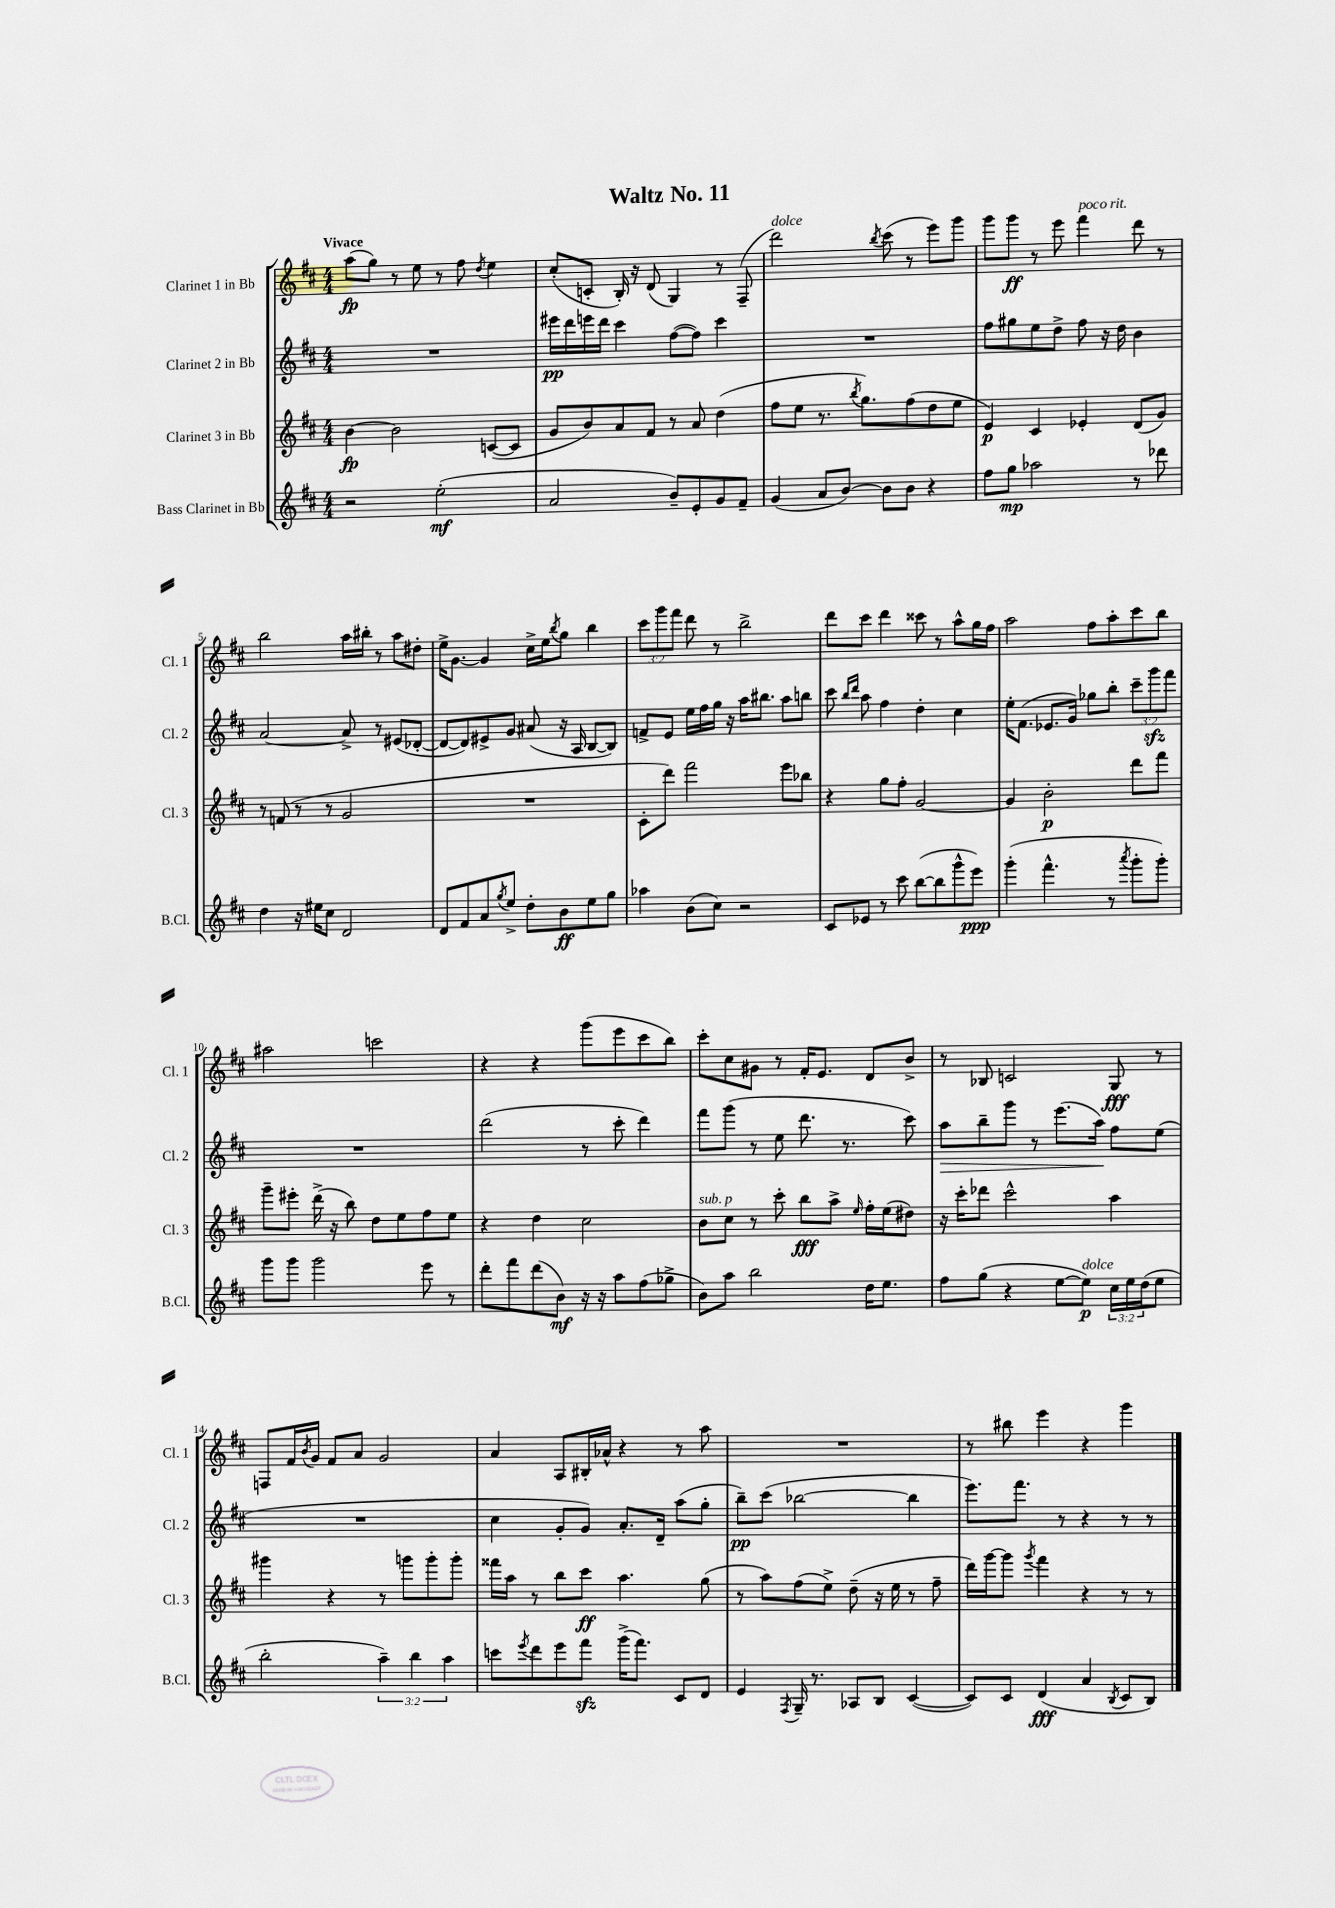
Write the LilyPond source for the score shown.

\header { title = "Waltz No. 11" }
<<
\new StaffGroup <<
\new Staff = "s0" \with { instrumentName = "Clarinet 1 in Bb" shortInstrumentName = "Cl. 1" } {
    \clef treble \key d \major \numericTimeSignature \time 4/4 \override Staff.TupletNumber.text = #tuplet-number::calc-fraction-text \tempo "Vivace"
    a''8\fp( g''8) r8 e''8 r8 fis''8 \acciaccatura { d''8 } e''4 |
    cis''8-.( c'8-. b16-.) r16 d'8( g4) r8 fis8--( |
    d'''2^\markup { \italic "dolce" }) \acciaccatura { b''8 } cis'''8( r8 e'''8) g'''8 |
    g'''8 g'''8\ff r8 e'''8 fis'''4^\markup { \italic "poco rit." } d'''8 r8 |
    b''2 a''16 bis''16-. r8 a''8 dis''8-. |
    e''16-> g'8.~ g'4 cis''16-> e''16 \acciaccatura { b''8 } g''8 b''4 |
    \tuplet 3/2 { cis'''8 g'''8 fis'''8 } d'''8 r8 b''2-> |
    d'''8 cis'''8 d'''4 cisis'''8 r8 a''8-^ g''16 fis''16 |
    a''2 fis''8 a''8-. cis'''8 b''8 |
    ais''2 c'''2 |
    r4 r4 g'''8( e'''8 cis'''8 b''8) |
    cis'''8-. cis''8 gis'8 r8 fis'16-. e'8. d'8 b'8-> |
    r8 bes8 c'2 g8\fff r8 |
    f8 fis'16 \acciaccatura { b'8 } g'16 fis'8 a'8 g'2 |
    a'4 a8 bis16-. aes'16-^ r4 r8 a''8 |
    R1 |
    r8 bis''8 e'''4 r4 g'''4 \bar "|." |
}
\new Staff = "s1" \with { instrumentName = "Clarinet 2 in Bb" shortInstrumentName = "Cl. 2" } {
    \clef treble \key d \major \numericTimeSignature \time 4/4 \override Staff.TupletNumber.text = #tuplet-number::calc-fraction-text
    R1 |
    eis'''16\pp d'''16 e'''16 d'''16 cis'''4 fis''8~( fis''8) cis'''4 |
    R1 |
    fis''8 gis''8 e''8 d''8-> fis''8 r16 d''16 b'4 |
    a'2~ a'8-> r8 eis'8( des'8~-. |
    des'8~ des'8) eis'8-> g'8 ais'8( r16 a16 b8~ b8) |
    f'8-> e'8 e''16 fis''16 g''16 r16 a''16 bis''8. a''8 b''8 |
    cis'''8 \grace { b''16 d'''16 } a''8 fis''4 d''4-. cis''4 |
    e''16-. fis'8.( ees'8. g'16) ges''8 b''8-. \tuplet 3/2 { cis'''8-- g'''8\sfz fis'''8 } |
    R1 |
    d'''2( r8 cis'''8-. d'''4) |
    fis'''8 g'''8( r8 e''8 d'''8. r8. cis'''8) |
    a''8\> b''8-- g'''8 r8 e'''8.( a''16\!) fis''8 e''8( |
    R1 |
    cis''4 g'8-. g'8) a'8.-. d'16-- a''8( g''8-. |
    b''8--\pp) cis'''8( bes''2~ bes''4 |
    e'''8.) fis'''8. r8 r4 r8 r8 \bar "|." |
}
\new Staff = "s2" \with { instrumentName = "Clarinet 3 in Bb" shortInstrumentName = "Cl. 3" } {
    \clef treble \key d \major \numericTimeSignature \time 4/4
    b'4~\fp b'2 c'8~( c'8 |
    g'8 b'8) a'8 fis'8 r8 a'8 d''4( |
    fis''8 e''8 r8. \acciaccatura { b''8 } g''8.) fis''8( d''8 e''8 |
    e'4\p) cis'4 ees'4-. d'8( g'8) |
    r8 f'8( r8 r8 g'2 |
    R1 |
    cis'8-. d'''8) fis'''2 e'''8 bes''8 |
    r4 g''8 fis''8-. g'2~ |
    g'4 b'2-.\p d'''8 fis'''8 |
    g'''8-- eis'''8-. d'''16->( r16 b''8) d''8 e''8 fis''8 e''8 |
    r4 d''4 cis''2 |
    b'8^\markup { \italic "sub. p" } cis''8 r8 cis'''8-. b''8\fff a''8-> \grace { e''16 } fis''16-. e''16( dis''8) |
    r16 cis'''16-. des'''8 cis'''2-^ a''4 |
    gis'''4 r4 r8 g'''8 g'''8-. g'''8-. |
    fisis'''16 a''16 r8 b''8 cis'''8\ff a''4. g''8( |
    r8 a''8) fis''8( e''8->) d''8--( r16 e''16 r8 fis''8-- |
    d'''16) g'''16~ g'''8 \acciaccatura { g'''8 } fis'''4 r4 r8 r8 \bar "|." |
}
\new Staff = "s3" \with { instrumentName = "Bass Clarinet in Bb" shortInstrumentName = "B.Cl." } {
    \clef treble \key d \major \numericTimeSignature \time 4/4 \override Staff.TupletNumber.text = #tuplet-number::calc-fraction-text
    r2 e''2-.\mf( |
    a'2 b'8--) e'8-. g'8 fis'8-- |
    g'4( a'8 b'8~) b'8 b'8 r4 |
    fis''8 g''8\mp aes''2 r8 des'''8 |
    d''4 r16 eis''16 cis''8 d'2 |
    d'8 fis'8 a'8 \acciaccatura { g''8 } e''8-> d''8-. b'8\ff e''8 g''8 |
    aes''4 b'8( cis''8) r2 |
    cis'8 ees'8 r8 cis'''8 b''8~( b''8 g'''8-^ e'''8\ppp) |
    g'''4-.( fis'''4.-^ r8 \acciaccatura { a'''8 } g'''8-. g'''8-.) |
    g'''8 g'''8 g'''2 e'''8 r8 |
    d'''8-. fis'''8 d'''8( b'8\mf) r16 r16 a''8 fis''8( ges''8-> |
    b'8) a''8 b''2 d''16 e''8. |
    fis''8 g''8( r4 e''8~ e''8\p^\markup { \italic "dolce" }) \tuplet 3/2 { cis''16 e''16 d''16( } e''8 |
    b''2-. \tuplet 3/2 { a''4--) b''4 a''4 } |
    c'''8 \acciaccatura { e'''8 } d'''8 e'''8 fis'''8\sfz g'''16->( fis'''8.) cis'8 d'8 |
    e'4 \acciaccatura { fis8 } g16-- r8. aes8 b8 cis'4~( |
    cis'8) cis'8 d'4\fff( a'4 \acciaccatura { b8 } cis'8 b8) \bar "|." |
}
>>
>>
